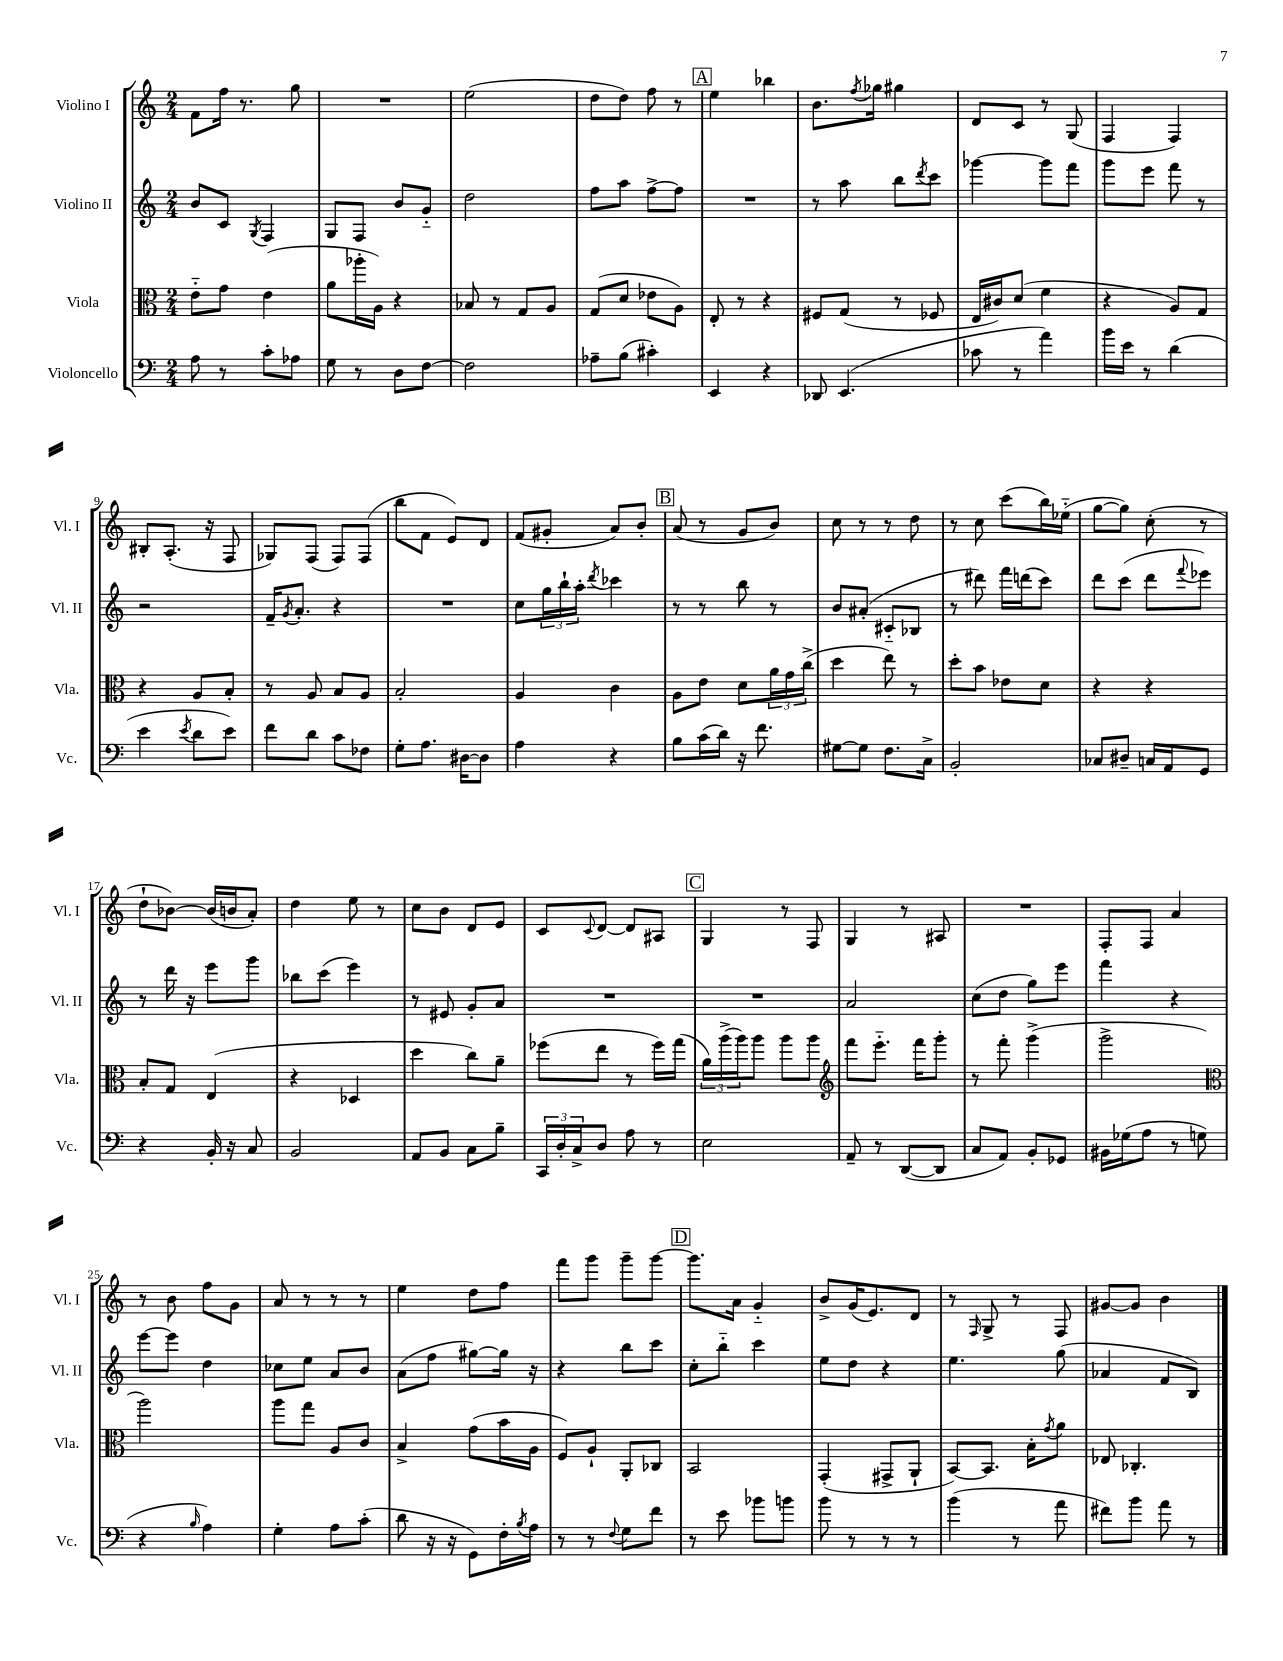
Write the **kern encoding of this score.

**kern	**kern	**kern	**kern
*staff4	*staff3	*staff2	*staff1
*clefF4	*clefC3	*clefG2	*clefG2
*k[]	*k[]	*k[]	*k[]
*M2/4	*M2/4	*M2/4	*M2/4
8A	8e'~	8b	8f
8r	8g	8c	16ff
.	.	.	8.r
.	.	8qG	.
8c'	(4e	4F	.
8A-	.	.	8gg
=	=	=	=
8G	8a	8G	2r
8r	16aa-'	8F	.
.	16A)	.	.
8D	4r	8b	.
[8F	.	8g'~	.
=	=	=	=
2F]	8B-	2dd	(2ee
.	8r	.	.
.	8G	.	.
.	8A	.	.
=	=	=	=
8A-~	(8G	8ff	8dd
(8B	8d	8aa	8dd)
4c#')	8e-	[8ff^	8ff
.	8A)	8ff]	8r
=	=	=	=
4EE	8E'	2r	4ee
.	8r	.	.
4r	4r	.	4bb-
=	=	=	=
8DD-	8F#	8r	8.b
(4.EE	(8G	8aa	.
.	.	.	8qff
.	.	.	16gg-
.	8r	8bb	4gg#
.	.	8qddd	.
.	8F-	8ccc	.
=	=	=	=
8c-	16E	[4ggg-	8d
.	16c#)	.	.
8r	(8d	.	8c
4a)	4f	8ggg-]	8r
.	.	8fff	(8G
=	=	=	=
16b	4r	8ggg	4F
16e	.	.	.
8r	.	8eee	.
(4d	8A)	8fff	4F)
.	8G	8r	.
=	=	=	=
4e	4r	2r	8B#'
.	.	.	(8.A'
8qe	.	.	.
8d	8A	.	.
.	.	.	16r
8e)	8B'	.	8F
=	=	=	=
8f	8r	16f~	8G-)
.	.	8qg	.
.	.	8.a'	.
8d	8A	.	(8F
8c	8B	4r	8F)
8F-	8A	.	(8F
=	=	=	=
8G'	2B'	2r	8bb
8.A	.	.	8f
.	.	.	8e)
[16D#	.	.	.
8D#]	.	.	8d
=	=	=	=
4A	4A	8cc	(8f
.	.	24gg	8g#'
.	.	24bb`	.
.	.	24aa'	.
.	.	8qddd	.
4r	4c	4ccc-	8a)
.	.	.	8b'
=	=	=	=
8B	8A	8r	(8a
(16c	8e	8r	8r
16d)	.	.	.
16r	8d	8bb	8g
8.f	.	.	.
.	24a	8r	8b)
.	24g	.	.
.	(24cc^	.	.
=	=	=	=
[8G#	4dd	8b	8cc
8G#]	.	(8a#'	8r
8.F	8ee)	8c#'~	8r
.	8r	8B-	8dd
16C^	.	.	.
=	=	=	=
2BB'	8dd'	8r	8r
.	8b	8ddd#)	8cc
.	8e-	16fff	(8ccc
.	.	(16ddd	.
.	8d	8ccc)	16bb)
.	.	.	(16ee-'~
=	=	=	=
8C-	4r	8ddd	[8gg
8D#~	.	(8ccc	8gg])
16C	4r	8ddd	(8cc'
16AA	.	.	.
.	.	8qqfff	.
8GG	.	8eee-)	8r
=	=	=	=
4r	8B'	8r	8dd`
.	8G	16ddd	[8b-)
.	.	16r	.
16BB'	(4E	8eee	(16b-]
16r	.	.	16b
8C	.	8ggg	8a')
=	=	=	=
2BB	4r	8bb-	4dd
.	.	(8ccc	.
.	4D-	4eee)	8ee
.	.	.	8r
=	=	=	=
8AA	4dd	8r	8cc
8BB	.	8e#	8b
8C	8cc)	8g'	8d
8B~	8a~	8a	8e
=	=	=	=
24CC	(8ff-	2r	8c
24D'	.	.	.
24C^	.	.	.
.	.	.	8qqc
8D	8ee	.	[8d
8A	8r	.	8d]
8r	16ff-)	.	8A#
.	(16gg	.	.
=	=	=	=
2E	24a)	2r	4G
.	(24aa^	.	.
.	24aa)	.	.
.	8aa	.	.
.	8aa	.	8r
.	8aa	.	8F
=	=	=	=
*	*clefG2	*	*
8AA~	8fff	2a	4G
8r	8.eee'~	.	.
([8DD	.	.	8r
.	16fff	.	.
8DD]	8ggg'	.	8A#
=	=	=	=
8C	8r	(8cc	2r
8AA)	8fff'	8dd	.
8BB'	(4ggg^	8gg)	.
8GG-	.	8eee	.
=	=	=	=
16BB#	2ggg^	4fff	8F'
(16G-	.	.	.
8A	.	.	8F
8r	.	4r	4a
8G	.	.	.
=	=	=	=
*	*clefC3	*	*
4r	2aa)	[8eee	8r
.	.	8eee]	8b
16qqB	.	.	.
4A)	.	4dd	8ff
.	.	.	8g
=	=	=	=
4G'	8aa	8cc-	8a
.	8gg	8ee	8r
8A	8A	8a	8r
(8c'	8c	8b	8r
=	=	=	=
8d	4B^	(8a	4ee
16r	.	8ff	.
16r	.	.	.
8GG)	(8g	[8gg#)	8dd
16F'	16b	16gg#]	8ff
8qB	.	.	.
16A	16A	16r	.
=	=	=	=
8r	8F)	4r	8fff
8r	8A`	.	8ggg
8qqF	.	.	.
8G	8AA'	8bb	8ggg~
8f	8C-	8ccc	[8ggg
=	=	=	=
8r	2BB	8cc'	8.ggg]
8e	.	8bb'~	.
.	.	.	16a
8b-	.	4ccc	4g'~
8b	.	.	.
=	=	=	=
8b	(4GG'	8ee	8b^
8r	.	8dd	(16g
.	.	.	8.e)
8r	8GG#^	4r	.
8r	8AA`	.	8d
=	=	=	=
(4b	[8BB)	4.ee	8r
.	.	.	16qqF
.	8.BB]	.	8G^
8r	.	.	8r
.	16B'	.	.
.	8qg	.	.
8a	8a	(8gg	8F
=	=	=	=
8f#)	8E-	4a-	[8g#
8b	4.C-'	.	8g#]
8a	.	8f	4b
8r	.	8B)	.
==	==	==	==
*-	*-	*-	*-
